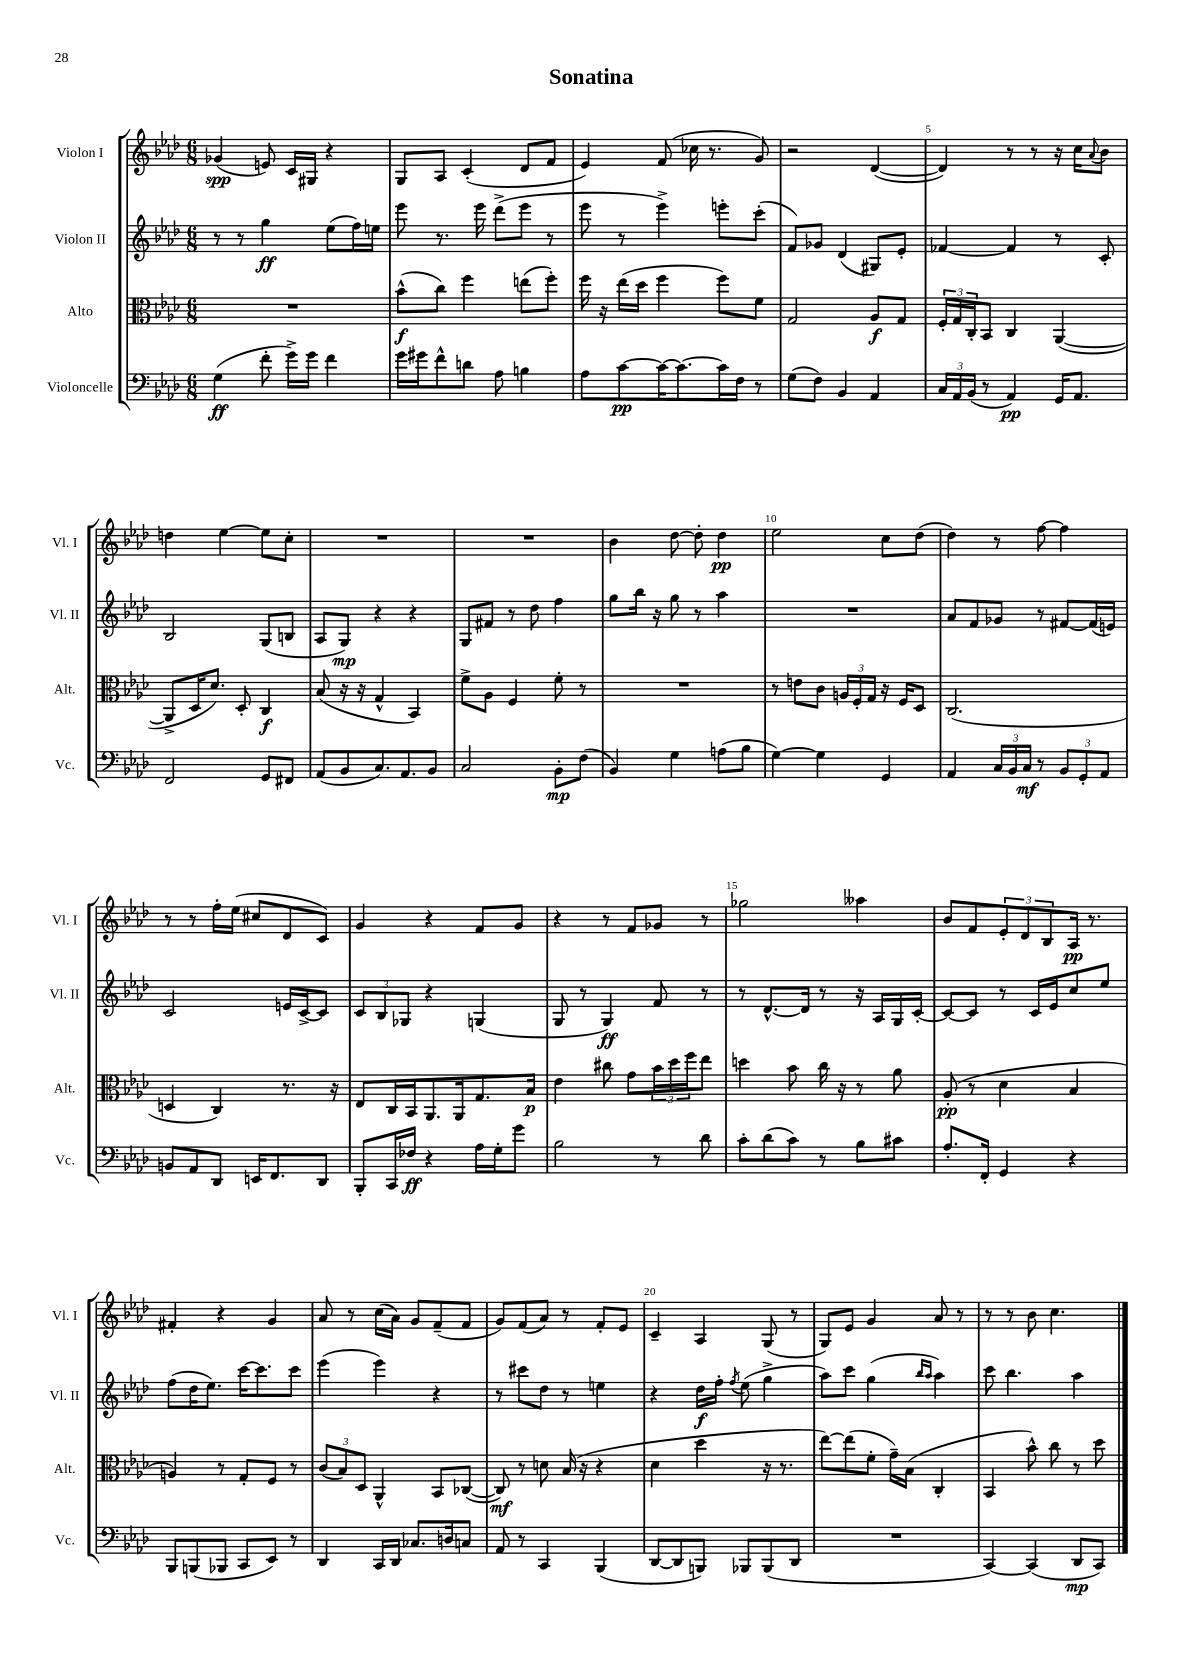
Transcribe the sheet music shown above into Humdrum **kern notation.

**kern	**dynam	**kern	**dynam	**kern	**dynam	**kern	**dynam
*part4	*part4	*part3	*part3	*part2	*part2	*part1	*part1
*staff4	*staff4	*staff3	*staff3	*staff2	*staff2	*staff1	*staff1
*I"Violoncelle	*	*I"Alto	*	*I"Violon II	*	*I"Violon I	*
*I'Vc.	*	*I'Alt.	*	*I'Vl. II	*	*I'Vl. I	*
*clefF4	*	*clefC3	*	*clefG2	*	*clefG2	*
*k[b-e-a-d-]	*	*k[b-e-a-d-]	*	*k[b-e-a-d-]	*	*k[b-e-a-d-]	*
*M6/8	*	*M6/8	*	*M6/8	*	*M6/8	*
=1	=1	=1	=1	=1	=1	=1	=1
(4G\	ff	2.r	.	8r	.	(4g-X/	spp
.	.	.	.	8r	.	.	.
8f'\	.	.	.	4gg\	ff	8en/)	.
16g^\LL)	.	.	.	.	.	16c/LL	.
16g\JJ	.	.	.	.	.	16G#X/JJ	.
4f\	.	.	.	(8ee-\L	.	4r	.
.	.	.	.	16ff\L)	.	.	.
.	.	.	.	16een\JJ	.	.	.
=2	=2	=2	=2	=2	=2	=2	=2
16g\LL	.	(8b-^^\L	f	8eee-\	.	8G/L	.
16g#X\J	.	.	.	.	.	.	.
8f^^\	.	8cc\J)	.	8.r	.	8A-/J	.
8dn\J	.	4ff\	.	.	.	(4c'/	.
.	.	.	.	16eee-\	.	.	.
8A-\	.	.	.	(8ddd-^\L	.	.	.
4Bn\	.	(8een\L	.	8eee-\J	.	8d-/L	.
.	.	8ff'\J)	.	8r	.	8f/J	.
=3	=3	=3	=3	=3	=3	=3	=3
8A-\L	.	16ff\	.	8eee-\	.	4e-/)	.
.	.	16r	.	.	.	.	.
[8c\	pp	(16ee-\LL	.	8r	.	.	.
.	.	16dd-\JJ	.	.	.	.	.
16c\K_	.	4ff\	.	4eee-^\)	.	(8f/	.
8.c\_	.	.	.	.	.	.	.
.	.	.	.	.	.	16cc-X\	.
.	.	.	.	.	.	8.r	.
16c\L]	.	8ff\L)	.	8eeen'\L	.	.	.
16F\JJ	.	.	.	.	.	.	.
8r	.	8f\J	.	(8ccc'\J	.	8g/)	.
=4	=4	=4	=4	=4	=4	=4	=4
(8G\L	.	2G/	.	8f/L)	.	2r	.
8F\J)	.	.	.	8g-X/J	.	.	.
4BB-/	.	.	.	(4d-/	.	.	.
4AA-/	.	8A-/L	f	8G#X/L)	.	([4d-/	.
.	.	8G/J	.	8e-'/J	.	.	.
=5	=5	=5	=5	=5	=5	=5	=5
24C/LL	.	24F'/LL	.	[4f-X/	.	4d-/])	.
24AA-/	.	24G/	.	.	.	.	.
(24BB-/JJ	.	24C'/J	.	.	.	.	.
8r	.	8BB-/J	.	.	.	.	.
4AA-/)	pp	4C/	.	4f-/]	.	8r	.
.	.	.	.	.	.	8r	.
16GG/KL	.	([4AA-/	.	8r	.	16r	.
8.AA-/J	.	.	.	.	.	16cc\KL	.
.	.	.	.	.	.	8qqa-/	.
.	.	.	.	8c'/	.	8b-\J	.
!!LO:LB:g=z
=6	=6	=6	=6	=6	=6	=6	=6
2FF/	.	8AA-^/L]	.	2B-/	.	4ddn\	.
.	.	16D-/K	.	.	.	.	.
.	.	8.d-/J)	.	.	.	.	.
.	.	.	.	.	.	[4ee-\	.
.	.	8D-'/	.	.	.	.	.
8GG/L	.	4C/	f	(8G/L	.	8ee-\L]	.
8FF#X/J	.	.	.	8Bn/J	.	8cc'\J	.
=7	=7	=7	=7	=7	=7	=7	=7
(8AA-/L	.	(8B-/	.	8A-/L	.	2.r	.
8BB-/	.	16r	.	8G/J)	mp	.	.
.	.	16r	.	.	.	.	.
8.C/)	.	4G^^/	.	4r	.	.	.
8.AA-/	.	.	.	.	.	.	.
.	.	4BB-/)	.	4r	.	.	.
8BB-/J	.	.	.	.	.	.	.
=8	=8	=8	=8	=8	=8	=8	=8
2C/	.	8f^\L	.	8G/L	.	2.r	.
.	.	8A-\J	.	8f#X/J	.	.	.
.	.	4F/	.	8r	.	.	.
.	.	.	.	8dd-\	.	.	.
8BB-'\L	mp	8f'\	.	4ff\	.	.	.
(8F\J	.	8r	.	.	.	.	.
=9	=9	=9	=9	=9	=9	=9	=9
4BB-/)	.	2.r	.	8gg\L	.	4b-\	.
.	.	.	.	16bb-\Jk	.	.	.
.	.	.	.	16r	.	.	.
4G\	.	.	.	8gg\	.	[8dd-\	.
.	.	.	.	8r	.	8dd-'\]	.
(8An\L	.	.	.	4aa-\	.	4dd-\	pp
8B-\J	.	.	.	.	.	.	.
=10	=10	=10	=10	=10	=10	=10	=10
[4G\)	.	8r	.	2.r	.	2ee-\	.
.	.	8en\L	.	.	.	.	.
4G\]	.	8c\J	.	.	.	.	.
.	.	24An/LL	.	.	.	.	.
.	.	24F'/	.	.	.	.	.
.	.	24G/JJ	.	.	.	.	.
4GG/	.	16r	.	.	.	8cc\L	.
.	.	16F/KL	.	.	.	.	.
.	.	8D-/J	.	.	.	(8dd-\J	.
=11	=11	=11	=11	=11	=11	=11	=11
4AA-/	.	(2.C/	.	8a-/L	.	4dd-\)	.
.	.	.	.	8f/	.	.	.
24C/LL	.	.	.	8g-X/J	.	8r	.
24BB-/	.	.	.	.	.	.	.
24C/JJ	mf	.	.	.	.	.	.
8r	.	.	.	8r	.	[8ff\	.
12BB-/L	.	.	.	[8f#X/L	.	4ff\]	.
12GG'/	.	.	.	.	.	.	.
.	.	.	.	(16f#/L]	.	.	.
12AA-/J	.	.	.	.	.	.	.
.	.	.	.	16en/JJ)	.	.	.
!!LO:LB:g=z
=12	=12	=12	=12	=12	=12	=12	=12
8BBn/L	.	4Dn/	.	2c/	.	8r	.
8AA-/	.	.	.	.	.	8r	.
8DD-/J	.	4C/)	.	.	.	16ff'\LL	.
.	.	.	.	.	.	(16ee-\JJ	.
16EEn/KL	.	.	.	.	.	8cc#X/L	.
8.FF/	.	.	.	.	.	.	.
.	.	8.r	.	16en/LL	.	8d-/	.
.	.	.	.	[16c^/J	.	.	.
8DD-/J	.	.	.	8c/J]	.	8c/J)	.
.	.	16r	.	.	.	.	.
=13	=13	=13	=13	=13	=13	=13	=13
8BBB-'/L	.	8E-/L	.	12c/L	.	4g/	.
.	.	.	.	12B-/	.	.	.
16CC/L	.	16C/L	.	.	.	.	.
.	.	.	.	12G-X/J	.	.	.
16F-X/JJ	ff	16BB-/J	.	.	.	.	.
4r	.	8.AA-/	.	4r	.	4r	.
.	.	16AA-/k	.	.	.	.	.
16A-\LL	.	8.G/	.	(4Gn/	.	8f/L	.
16G'\J	.	.	.	.	.	.	.
8g\J	.	.	.	.	.	8g/J	.
.	.	16B-/Jk	p	.	.	.	.
=14	=14	=14	=14	=14	=14	=14	=14
2B-\	.	4e-\	.	8G/	.	4r	.
.	.	.	.	8r	.	.	.
.	.	8cc#X\	.	4G/)	ff	8r	.
.	.	8g\L	.	.	.	8f/L	.
8r	.	24b-\L	.	8f/	.	8g-X/J	.
.	.	24dd-\	.	.	.	.	.
.	.	24ff\J	.	.	.	.	.
8d-\	.	8ee-\J	.	8r	.	8r	.
=15	=15	=15	=15	=15	=15	=15	=15
8c'\L	.	4ddn\	.	8r	.	2gg-X\	.
(8d-\	.	.	.	[8.d-^^/L	.	.	.
8c\J)	.	8b-\	.	.	.	.	.
.	.	.	.	16d-/Jk]	.	.	.
8r	.	16cc\	.	8r	.	.	.
.	.	16r	.	.	.	.	.
8B-\L	.	8r	.	16r	.	4aa--X\	.
.	.	.	.	16A-/LL	.	.	.
8c#X\J	.	8a-\	.	16G/	.	.	.
.	.	.	.	[16c'/JJ	.	.	.
=16	=16	=16	=16	=16	=16	=16	=16
8.A-'/L	.	(8A-'/	pp	8c/L_	.	8b-/L	.
.	.	8r	.	8c/J]	.	8f/	.
16FF'/Jk	.	.	.	.	.	.	.
4GG/	.	4d-\	.	8r	.	12e-'/	.
.	.	.	.	.	.	12d-/	.
.	.	.	.	16c/LL	.	.	.
.	.	.	.	.	.	12B-/	.
.	.	.	.	16e-/J	.	.	.
4r	.	4B-/	.	8cc/	.	16A-/Jk	pp
.	.	.	.	.	.	8.r	.
.	.	.	.	8ee-/J	.	.	.
!!LO:LB:g=z
=17	=17	=17	=17	=17	=17	=17	=17
8BBB-/L	.	4An/)	.	(8ff\L	.	4f#X'/	.
(8BBBn/	.	.	.	16dd-\K	.	.	.
.	.	.	.	8.ee-\J)	.	.	.
8BBB-X/J	.	8r	.	.	.	4r	.
8CC/L	.	8G'/L	.	[16ccc\KL	.	.	.
.	.	.	.	8.ccc\]	.	.	.
8EE-/J)	.	8F/J	.	.	.	4g/	.
8r	.	8r	.	8ccc\J	.	.	.
=18	=18	=18	=18	=18	=18	=18	=18
4DD-/	.	(12c/L	.	(4eee-\	.	8a-/	.
.	.	12B-/)	.	.	.	.	.
.	.	.	.	.	.	8r	.
.	.	12D-/J	.	.	.	.	.
16CC/LL	.	4AA-^^/	.	4eee-\)	.	(16cc\LL	.
16DD-/JJ	.	.	.	.	.	16a-\JJ)	.
8.C-X/L	.	.	.	.	.	8g/L	.
.	.	8BB-/L	.	4r	.	(8f~/	.
16Dn/k	.	.	.	.	.	.	.
8Cn/J	.	([8C-X/J	.	.	.	8f/J	.
=19	=19	=19	=19	=19	=19	=19	=19
8AA-/	.	8C-/])	mf	8r	.	8g/L)	.
8r	.	8r	.	8ccc#X\L	.	(8f/	.
4CC/	.	8dn\	.	8dd-\J	.	8a-/J)	.
.	.	(16B-/	.	8r	.	8r	.
.	.	16r	.	.	.	.	.
(4BBB-/	.	4r	.	4een\	.	8f'/L	.
.	.	.	.	.	.	8e-/J	.
=20	=20	=20	=20	=20	=20	=20	=20
[8DD-/L	.	4d-\	.	4r	.	4c~/	.
8DD-/]	.	.	.	.	.	.	.
8BBBn/J)	.	4dd-\	.	16dd-\LL	f	4A-/	.
.	.	.	.	16ff'\JJ	.	.	.
.	.	.	.	8qff/	.	.	.
8BBB-X/L	.	.	.	(8ee-\	.	.	.
(8BBB-/	.	16r	.	4gg^\	.	(8G/	.
.	.	8.r	.	.	.	.	.
8DD-/J	.	.	.	.	.	8r	.
=21	=21	=21	=21	=21	=21	=21	=21
2.r	.	[8ee-\L)	.	8aa-\L)	.	8G/L)	.
.	.	(8ee-\]	.	8ccc\J	.	8e-/J	.
.	.	8f'\J	.	(4gg\	.	4g/	.
.	.	16g~\LL)	.	.	.	.	.
.	.	(16B-\JJ	.	.	.	.	.
.	.	.	.	16qqbb-/LL	.	.	.
.	.	.	.	16qqaa-/JJ	.	.	.
.	.	4C'/	.	4aa-\)	.	8a-/	.
.	.	.	.	.	.	8r	.
=22	=22	=22	=22	=22	=22	=22	=22
[4CC/)	.	4BB-/	.	8ccc\	.	8r	.
.	.	.	.	4.bb-\	.	8r	.
(4CC/]	.	8b-^^\)	.	.	.	8b-\	.
.	.	8cc\	.	.	.	4.cc\	.
8DD-/L	mp	8r	.	4aa-\	.	.	.
8CC/J)	.	8dd-\	.	.	.	.	.
==	==	==	==	==	==	==	==
*-	*-	*-	*-	*-	*-	*-	*-
